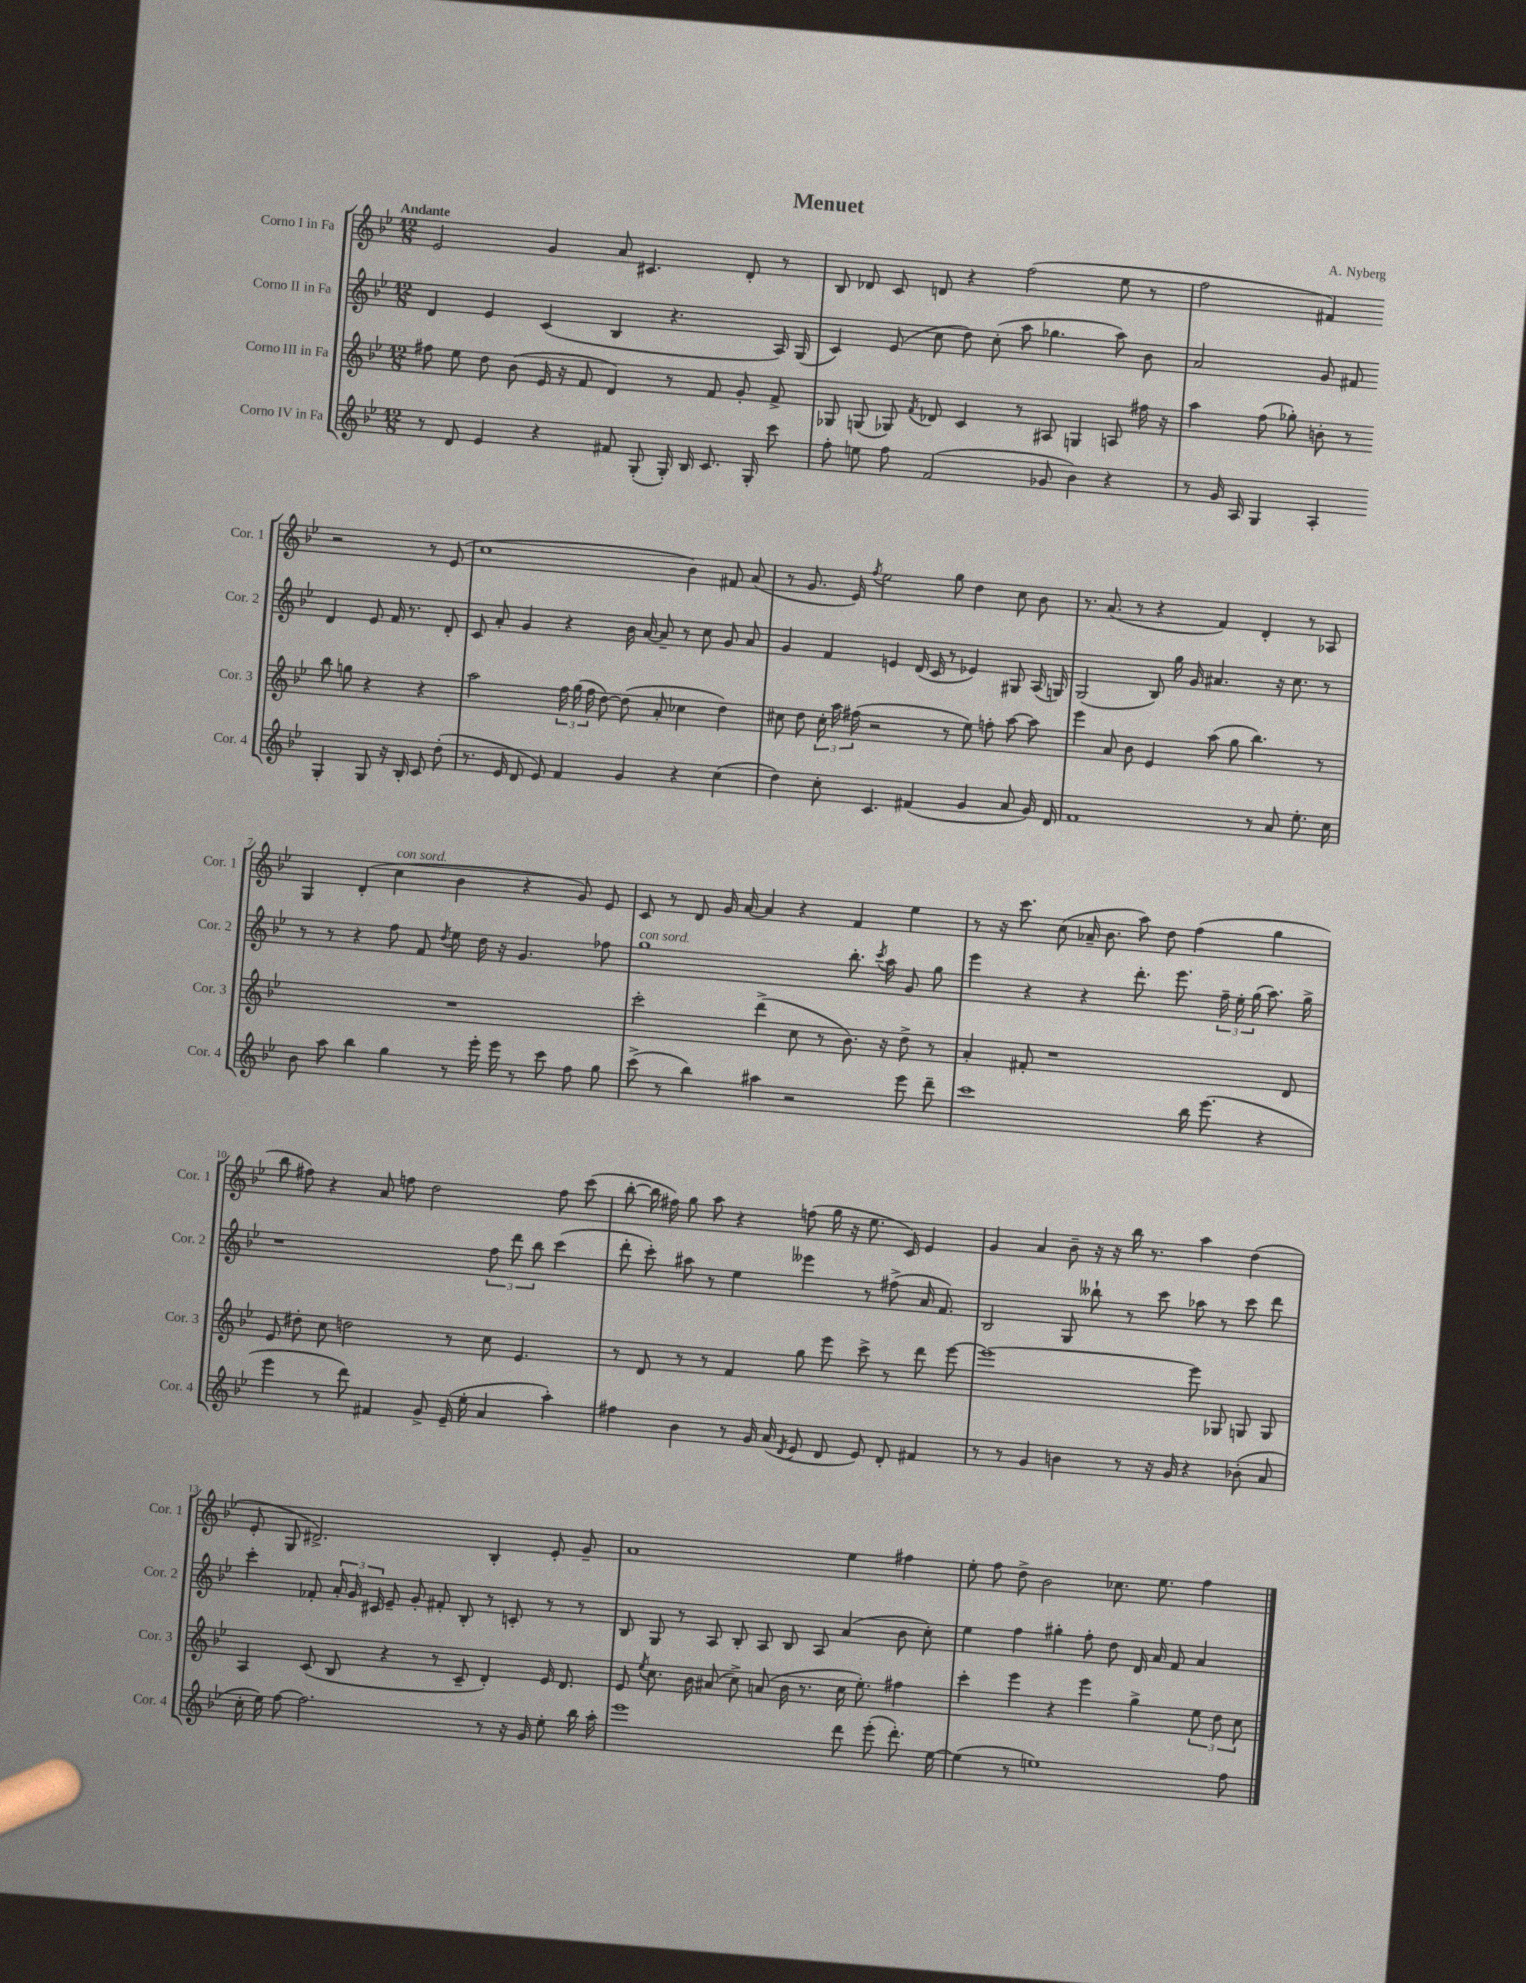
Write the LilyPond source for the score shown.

\header { title = "Menuet" composer = "A. Nyberg" }
<<
\new StaffGroup <<
\new Staff = "s0" \with { instrumentName = "Corno I in Fa" shortInstrumentName = "Cor. 1" } {
    \clef treble \key bes \major \numericTimeSignature \time 12/8 \tempo "Andante"
    \autoBeamOff ees'2 g'4 a'8 cis'4. d'8-. r8 |
    bes8 des'8 c'8 d'8 r4 f''2( ees''8 r8 |
    f''2 fis'4) r2 r8 ees'8( |
    c''1 bes'4) fis'8 a'8( |
    r8 g'8. ees'16) \acciaccatura { f''8 } ees''2 g''8 d''4 c''8 bes'8 |
    r8. a'8.( r8 r4 f'4) d'4-. r8 aes8 |
    g4 d'4-.( c''4^\markup { \italic "con sord." } bes'4 r4 g'8) ees'8 |
    c'8 r8 d'8 g'16 a'16~ a'4 r4 f'4 ees''4 |
    r8 r16 c'''8. c''8( aes'16-- bes'8. a''8) d''8 f''4( g''4 |
    bes''8 fis''8) r4 a'8 f''8 d''2 f''8 c'''8( |
    bes''8~-. bes''16 fis''16) g''8 a''8 r4 f''8( g''16 r16 ees''8. c'16) ees'4 |
    g'4 a'4 bes'8-- r16 r16 bes''16 r8. a''4 d''4( |
    ees'8-. g8 dis'2.->) bes4-. ees'8-. g'8-- |
    a'1 ees''4 fis''4 |
    ees''8-. f''8 d''8-> bes'2 ces''8. ees''8. f''4 \bar "|." |
}
\new Staff = "s1" \with { instrumentName = "Corno II in Fa" shortInstrumentName = "Cor. 2" } {
    \clef treble \key bes \major \numericTimeSignature \time 12/8
    \autoBeamOff d'4 ees'4 c'4( bes4 r4. a16) g16( |
    c'4) ees'8( c''8 d''8) c''8-.( a''8 ges''4. a''8) bes'8 |
    a'2 g'8 fis'8 d'4 ees'8 fis'16 r8. d'8-. |
    c'8 a'8-. g'4 r4 bes'16 a'16~ a'8-- r8 c''8 g'8 a'8 |
    g'4 f'4 e'4 d'16( c'16 r8 ees'4) gis8 a16( g16) |
    g2( bes8) g''16 g'16 ais'4. r16 c''8. r8 |
    r8 r8 r4 f''8 f'8 \acciaccatura { d''8 } ees''8 d''16 r16 g'4. fes''8 |
    g''1^\markup { \italic "con sord." } bes''8.-. \acciaccatura { c'''8 } a''16 g'8 g''8 |
    ees'''4 r4 r4 d'''8.-. ees'''8. \tuplet 3/2 { f''16-- ees''16-. g''16( } a''8.) g''16-> |
    r1 \tuplet 3/2 { f''8 d'''8 bes''8 } c'''4( |
    d'''8-. c'''8-.) ais''8 r8 ees''4 eeses'''4 r8 fis''8->( a'16 f'8.) |
    bes2 g8 beses''8-! r8 c'''8 aes''8 r8 c'''8 d'''8 |
    c'''4-. fes'8-. \tuplet 3/2 { a'16-. g'16 cis'16 } ees'8-- g'8-. fis'8-. bes8-. r8 c'8-. r8 r8 |
    bes8 g8 r8 a8 bes8-. a8 bes8 a8 a'4( bes'8 c''8-.) |
    ees''4 f''4 gis''4-. f''8-. d''8 d'16 a'16 f'8 a'4 \bar "|." |
}
\new Staff = "s2" \with { instrumentName = "Corno III in Fa" shortInstrumentName = "Cor. 3" } {
    \clef treble \key bes \major \numericTimeSignature \time 12/8
    \autoBeamOff fis''8 ees''8 d''8 bes'8( ees'16 r16 f'8 d'4) r8 f'8 g'8-. f'8-> |
    ges8 g8( ges8) \acciaccatura { f'8 } des'8 c'4 r8 ais8 g4 a8 fis''16 r16 |
    a''4 f''8( ges''8-.) b'8-. r8 bes''8 g''8 r4 r4 |
    a''2 \tuplet 3/2 { f''16 g''16( f''16 } d''8~) d''8( a'8-. ces''4 d''4) |
    cis''8 d''8 \tuplet 3/2 { cis''16-. a''16 fis''16( } r2 r8 ees''8) f''8-. a''8~ a''8 |
    ees'''4 a'8 bes'8 ees'4 a''8( g''8 bes''4.) r8 |
    R1. |
    c'''2-. d'''4->( c''8 r8 bes'8.) r16 d''8-> r8 |
    a'4-. fis'8-. r1 d'8 |
    ees'8 dis''8-. c''8 d''2 r8 c''8 ees'4. |
    r8 d'8 r8 r8 f'4 g''8 ees'''8 c'''8-> r8 d'''8 ees'''8~ |
    ees'''1~ ees'''8 ges8 g8 g8 |
    a4 c'8( bes8 r4 r8 c'8-- d'4-.) ees'16 d'8. |
    ees'8 \acciaccatura { ees''8 } c''8. bes'16 ais'8( c''8->) a'8( bes'16 r8. c''16 ees''8.-.) fis''4 |
    c'''4-. ees'''4 r4 ees'''4 g''4-> \tuplet 3/2 { ees''8 d''8 c''8 } \bar "|." |
}
\new Staff = "s3" \with { instrumentName = "Corno IV in Fa" shortInstrumentName = "Cor. 4" } {
    \clef treble \key bes \major \numericTimeSignature \time 12/8
    \autoBeamOff r8 d'8 ees'4 r4 fis'8 g8-.( g16-.) bes16 c'8. g16-. c'''8 |
    f''8-. e''8 f''8 f'2( ges'8 bes'4) r4 |
    r8 g'16 a16 g4 a4-. g4-. g8 r16 bes16-. c'8 d''8-.( |
    r8. ees'16 d'8 ees'8) f'4 g'4 r4 c''4( |
    d''4) c''8-. c'4. fis'4( g'4 a'8 g'16) d'16 |
    f'1 r8 a'8 ees''8.-. c''16 |
    bes'8 a''8 bes''4 g''4 r8 ees'''16-. ees'''16 r8 c'''8 f''8 g''8 |
    c'''8->( r8 bes''4) ais''4 r2 ees'''8 d'''8-- |
    c'''1 bes''16 ees'''8.( r4 |
    ees'''4 r8 d'''8) fis'4 g'8-> ees'16--( ees''16-. a'4 a''4-.) |
    fis''4 bes'4 r8 g'16 a'16( \acciaccatura { d'8 } ees'8 d'8 ees'8) d'8-. fis'4 |
    r8 r8 g'4 b'4 r8 r16 g'16 r4 bes'8-.( a'8 |
    c''16-. ees''16) f''8~ f''2. r8 r16 g'16 ees''8-. bes''16 a''16-. |
    ees'''1 d'''8 ees'''8-.( d'''8.-.) ees''16~ |
    ees''4( r8 e''1) f''8 \bar "|." |
}
>>
>>
